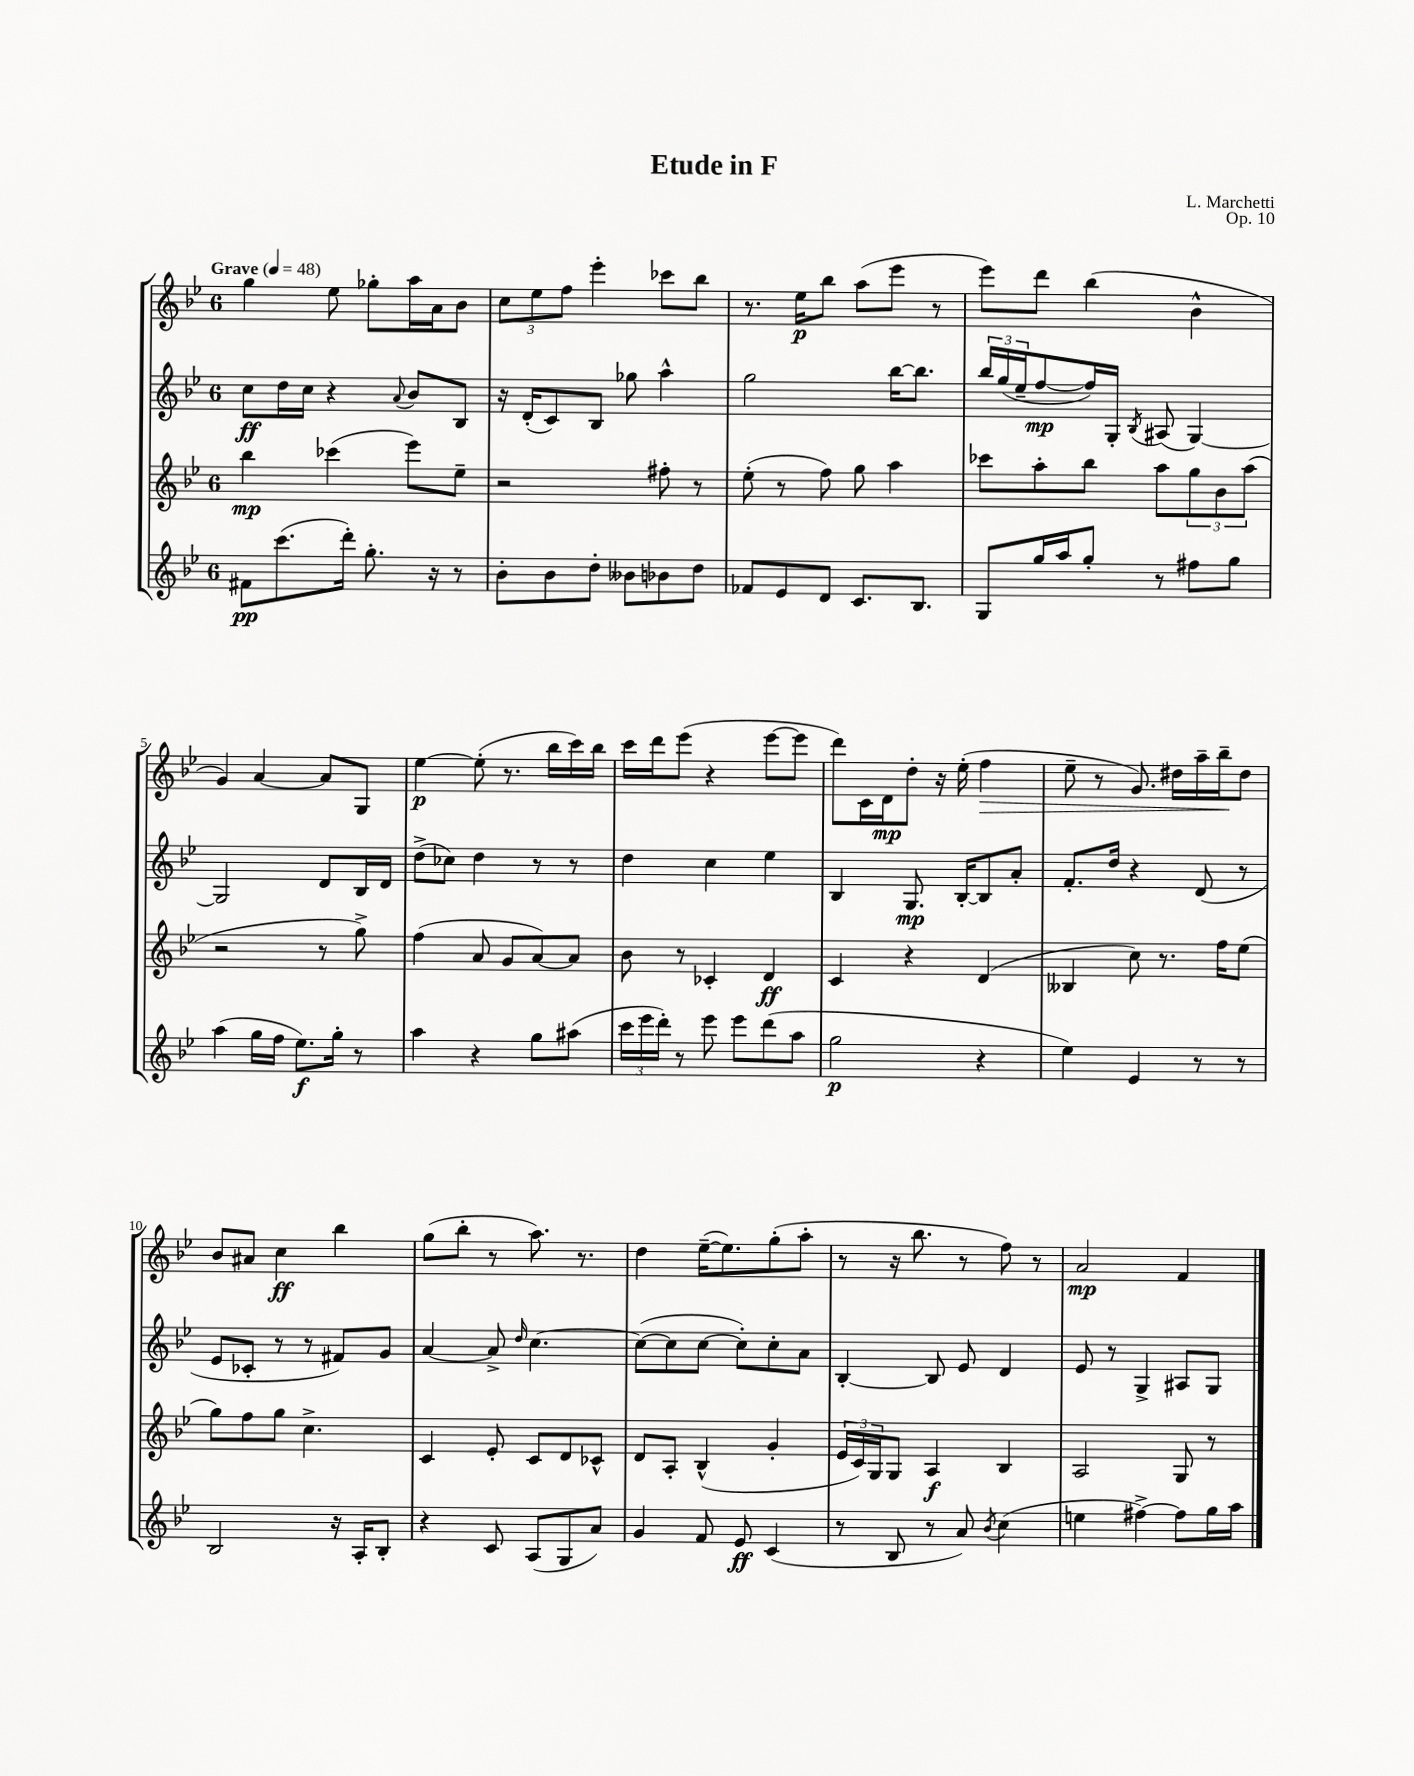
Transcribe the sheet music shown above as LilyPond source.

\header { title = "Etude in F" composer = "L. Marchetti" opus = "Op. 10" }
<<
\new StaffGroup <<
\new Staff = "s0" {
    \clef treble \key bes \major \once \override Staff.TimeSignature.style = #'single-digit \time 6/8 \tempo "Grave" 4 = 48
    g''4 ees''8 ges''8-. a''16 a'16 bes'8 |
    \tuplet 3/2 { c''8 ees''8 f''8 } ees'''4-. ces'''8 bes''8 |
    r8. ees''16\p bes''8 a''8( ees'''8 r8 |
    ees'''8) d'''8 bes''4( bes'4-^ |
    g'4) a'4~ a'8 g8 |
    ees''4~\p ees''8-.( r8. bes''16 c'''16) bes''16 |
    c'''16 d'''16 ees'''8( r4 ees'''8~ ees'''8 |
    d'''8) c'16 d'16\mp d''8-. r16 ees''16-.( f''4\> |
    ees''8-- r8 g'8.) dis''16 a''16-- bes''16--\! dis''8 |
    bes'8 ais'8 c''4\ff bes''4 |
    g''8( bes''8-. r8 a''8.) r8. |
    d''4 ees''16~--( ees''8.) g''8-.( a''8-. |
    r8 r16 bes''8. r8 f''8) r8 |
    a'2\mp f'4 \bar "|." |
}
\new Staff = "s1" {
    \clef treble \key bes \major \once \override Staff.TimeSignature.style = #'single-digit \time 6/8
    c''8\ff d''16 c''16 r4 \appoggiatura { a'8 } bes'8 bes8 |
    r16 d'16-.( c'8) bes8 ges''8 a''4-^ |
    g''2 bes''16~ bes''8. |
    \tuplet 3/2 { bes''16 g''16( ees''16-- } f''8~\mp f''16) g16-. \acciaccatura { bes8 } ais8( g4~) |
    g2 d'8 bes16 d'16 |
    d''8->( ces''8) d''4 r8 r8 |
    d''4 c''4 ees''4 |
    bes4 g8.\mp bes16~-. bes8 a'8-. |
    f'8.-. d''16 r4 d'8( r8 |
    ees'8 ces'8-. r8 r8 fis'8) g'8 |
    a'4~ a'8-> \grace { d''16 } c''4.~ |
    c''8~( c''8 c''8~ c''8-.) c''8-. a'8 |
    bes4~-. bes8 ees'8 d'4 |
    ees'8 r8 g4-> ais8 g8 \bar "|." |
}
\new Staff = "s2" {
    \clef treble \key bes \major \once \override Staff.TimeSignature.style = #'single-digit \time 6/8
    bes''4\mp ces'''4( ees'''8) ees''8-- |
    r2 fis''8-. r8 |
    ees''8-.( r8 f''8) g''8 a''4 |
    ces'''8 a''8-. bes''8 a''8 \tuplet 3/2 { g''8 bes'8 a''8( } |
    r2 r8 g''8->) |
    f''4( a'8 g'8 a'8~) a'8 |
    bes'8 r8 ces'4-. d'4\ff |
    c'4 r4 d'4( |
    beses4 c''8) r8. f''16 ees''8( |
    g''8) f''8 g''8 c''4.-> |
    c'4 ees'8-. c'8 d'8 ces'8-^ |
    d'8 a8-. bes4-^( g'4-. |
    \tuplet 3/2 { ees'16 c'16) g16 } g8 a4\f bes4 |
    a2 g8 r8 \bar "|." |
}
\new Staff = "s3" {
    \clef treble \key bes \major \once \override Staff.TimeSignature.style = #'single-digit \time 6/8
    fis'8\pp c'''8.( d'''16-.) g''8.-. r16 r8 |
    bes'8-. bes'8 d''8-. beses'8 bes'8 d''8 |
    fes'8 ees'8 d'8 c'8. bes8. |
    g8 g''16 a''16 g''8-. r8 fis''8 g''8 |
    a''4( g''16 f''16 ees''8.\f) g''16-. r8 |
    a''4 r4 g''8 ais''8( |
    \tuplet 3/2 { c'''16 ees'''16 d'''16-.) } r8 ees'''8 ees'''8 d'''8( a''8 |
    g''2\p r4 |
    ees''4) ees'4 r8 r8 |
    bes2 r16 a16-. bes8-. |
    r4 c'8 a8( g8 a'8) |
    g'4 f'8 ees'8\ff c'4( |
    r8 bes8 r8 a'8) \acciaccatura { bes'8 } c''4( |
    e''4 fis''4~->) fis''8 g''16 a''16 \bar "|." |
}
>>
>>
